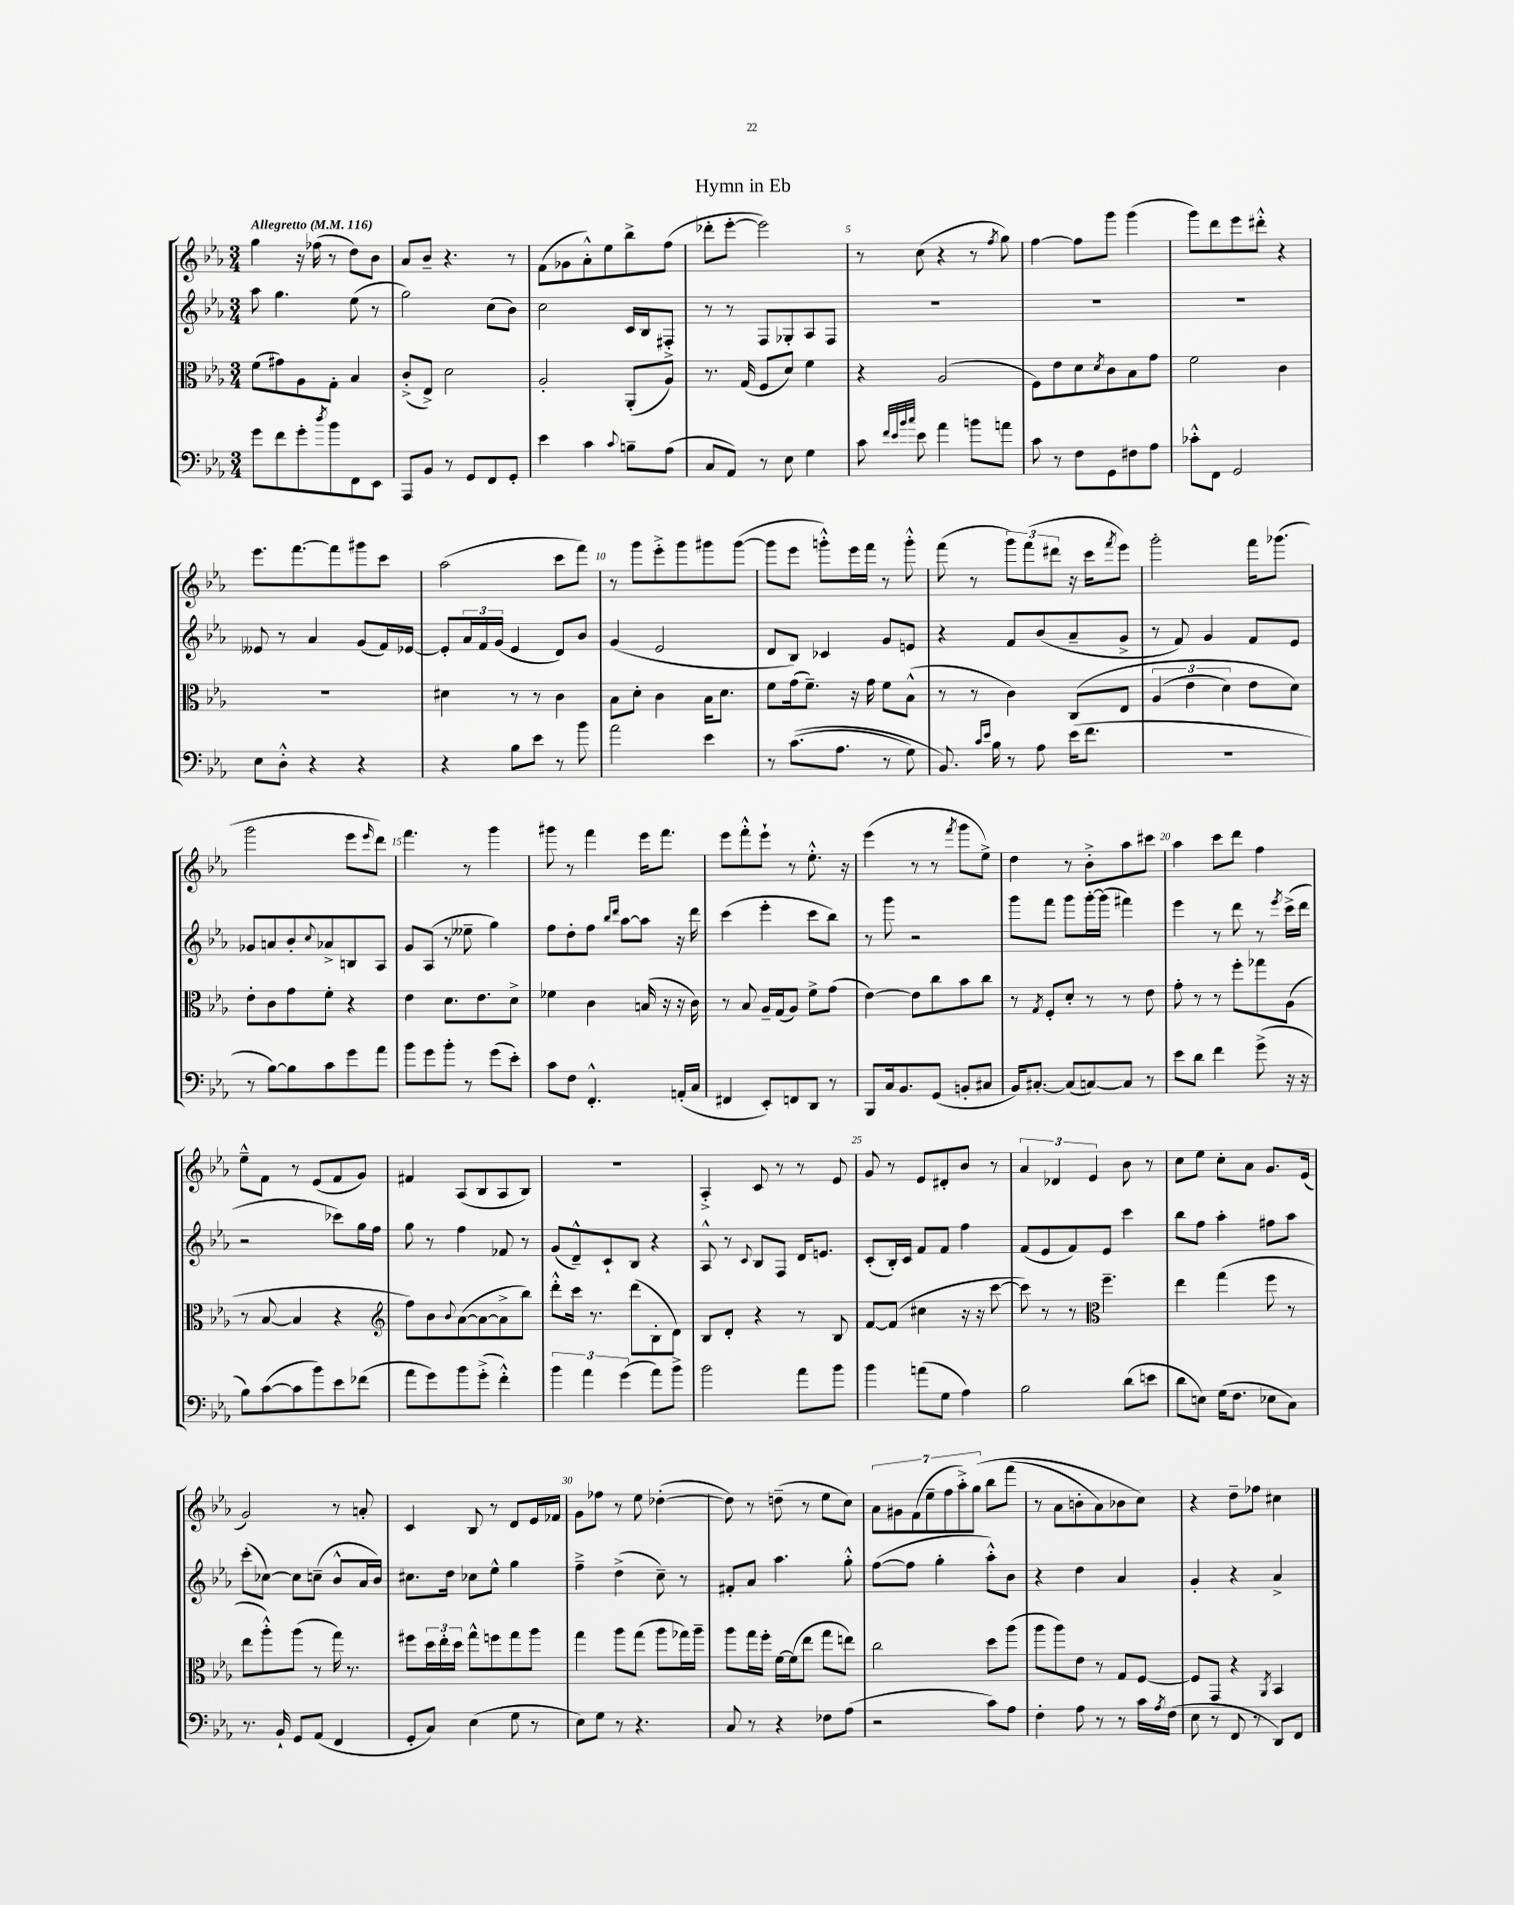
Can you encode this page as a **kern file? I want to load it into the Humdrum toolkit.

**kern	**kern	**kern	**kern
*staff4	*staff3	*staff2	*staff1
*clefF4	*clefC3	*clefG2	*clefG2
*k[b-e-a-]	*k[b-e-a-]	*k[b-e-a-]	*k[b-e-a-]
*M3/4	*M3/4	*M3/4	*M3/4
*MM116	*MM116	*MM116	*MM116
8g	(8f	8aa-	4gg
8f	8g#)	4.gg	.
8g'	8A-	.	16r
.	.	.	(16ff-
8qdd	.	.	.
8b-	8G'	.	8r
8FF	4B-	(8ee-	8dd)
8EE-	.	8r	8b-
=	=	=	=
8AAA-	(8c'^	2gg)	8a-
8BB-	8E-^)	.	8b-~
8r	2d	.	4.r
8GG	.	.	.
8FF	.	(8cc	.
8GG'	.	8b-)	8r
=	=	=	=
4e-	2A-'	2cc	(8f
.	.	.	8g-
4c	.	.	8a-'^^)
.	.	.	8ee-
8qqc	.	.	.
8B~	(8AA-'	16c	8bb-^
.	.	16B-	.
(8A-	8A-)	8F#'^	(8ff
=	=	=	=
8C	8.r	8r	8ddd-'
8AA-)	.	8r	[8eee-'
.	(16G	.	.
8r	8F	8F	2eee-])
8E-	8d)	8G-'	.
4G	4f	8A-	.
.	.	8F	.
=	=	=	=
8c	4r	2.r	8r
32qqf	.	.	.
32qqe-	.	.	.
32qqb-	.	.	.
32qqcc	.	.	.
8e-	.	.	(8cc
4a-	(2A-	.	4r
8b	.	.	8r
.	.	.	8qff
8a	.	.	8gg)
=	=	=	=
8c	8F)	2.r	[4ff
8r	8e-	.	.
8F	8d	.	8ff]
.	8qd	.	.
8GG	8c	.	8ggg
8F#	8B-	.	(4ggg
8A-	8g	.	.
=	=	=	=
8c-'^^	2f	2.r	8ggg)
8FF	.	.	8ddd
2GG	.	.	8eee-
.	.	.	8ddd#'^^
.	4c	.	4r
=	=	=	=
8E-	2.r	8e--	8.eee-
8D'^^	.	8r	.
.	.	.	[8.fff
4r	.	4a-	.
.	.	.	8fff]
4r	.	(8g	8ggg#
.	.	16f)	8ccc
.	.	[16e-	.
=	=	=	=
4r	4d#	8e-']	(2aa-
.	.	24a-	.
.	.	24f	.
.	.	(24g	.
8B-	8r	4e-	.
8e-	8r	.	.
8r	4c	8d)	8ccc
8b-	.	8b-	8fff)
=	=	=	=
2a-	8B-	(4g	8r
.	8d'	.	8ggg
.	4c	2e-	8eee-'^
.	.	.	8ggg
4e-	16B-	.	8ggg#
.	8.d	.	.
.	.	.	([8ggg#
=	=	=	=
8r	8f	8d	8ggg#]
&((8.c	(16g	8B-)	8eee-
.	8.f~)	.	.
.	.	4c-	8ggg'^^)
8.A-	.	.	.
.	16r	.	16eee-
.	16g	.	16fff
8r	8f	8g	8r
8G)	(8B-^^	8e	8ggg'^^
=	=	=	=
8.BB-&)	8r	4r	(8fff
.	8r	.	8r
16qqc	.	.	.
16qqe-	.	.	.
16B-	.	.	.
8r	4c)	8f	12ggg)
.	.	.	(12fff
8A-	.	(8b-	.
.	.	.	12ddd#
(16e-	&(8C	8a-~	16r
8.f	.	.	16ccc
.	.	.	8qfff
.	8E-	8g^	8eee-)
=	=	=	=
2.r	(6A-	8r	2ggg'
.	.	8f)	.
.	6e-	.	.
.	.	4g	.
.	6d)	.	.
.	8e-	8f	16fff
.	.	.	(8.ggg-
.	8d&)	8e-	.
=	=	=	=
8r	8e-'	8g-	2ggg
[8B-)	8c	8a	.
8B-]	8g	8b-'	.
.	.	8qqcc	.
8c	8f'	8a-^	.
8g	4r	8B	8eee-
.	.	.	16qqeee-
8a-	.	8A-	8ddd)
=	=	=	=
8b-	4e-	8g	4.fff
8g	.	(8A-	.
8b-'	8.d	8r	.
8r	.	8ee--~	8r
.	8.e-	.	.
(8g	.	4gg)	4ggg
8e-')	8d^	.	.
=	=	=	=
8c	4f-	8ff	8ggg#
8F	.	8dd'	8r
4.FF'^^	4c	8ff	4fff
.	.	16qqbb-	.
.	.	16qqddd	.
.	.	[8aa-	.
.	(16B	8aa-]	16eee-
.	16r	.	8.fff
(16AA'	16r	16r	.
16C	16c)	16ddd	.
=	=	=	=
4FF#	8r	(4ccc	8eee-
.	8B-	.	8fff'^^
8EE-')	16A-~	4eee-'	8eee-`
.	(16G	.	.
8FF	8A-)	.	8r
8DD	8f^	8ccc	8.ee-'^^
8r	(8g	8bb-)	.
.	.	.	16r
=	=	=	=
8BBB-	[4e-)	8r	(4eee-
16C	.	8ggg	.
8.BB-	.	.	.
.	8e-]	2r	8r
(8GG	8cc	.	8r
.	.	.	8qfff
8BB'	8b-	.	8ggg
8C#	8cc	.	8ee-^)
=	=	=	=
16BB-)	8r	8ggg	4dd
[8.C#'	.	.	.
.	8qG	.	.
.	8F'	8fff	.
(8C#]	8d'	8ggg	8r
[8C)	8r	[16ggg'	8b-'^
.	.	(16ggg]	.
8C]	8r	4fff#)	8aa-
8r	8e-	.	8ccc#
=	=	=	=
8e-	8g'	4eee-	4aa-
8d	8r	.	.
4f	8r	8r	8ccc
.	8ff'	8ddd	8ddd
(8g^	8gg-	8r	4ff
.	.	8qeee-	.
16r	(8A-	(16ccc^	.
16r	.	16ddd	.
=	=	=	=
8B-)	8r	2r	8ee-~^^
([8c	[8B-	.	8f
8c]	4B-]	.	8r
8b-)	.	.	(8e-
8e-	4r	8ccc-)	8f
(8f-	.	16gg	8g)
.	.	16ff	.
=	=	=	=
*	*clefG2	*	*
8a-	8ff)	8gg	4f#
8g)	8b-	8r	.
.	8qqb-	.	.
8b-	([8a-	4ff	(8A-
(8g'^	8a-_	.	8B-
4f'^^)	8a-^]	8f-	8A-
.	8bb-)	8r	8B-)
=	=	=	=
6b-	8ddd'^^	(8g	2.r
.	16ccc	8d~^^)	.
6a-	.	.	.
.	8.r	.	.
.	.	8c`	.
(6g	.	.	.
.	(8ddd	8B-	.
8a-)	8B-'	4r	.
8b-^	8d)	.	.
=	=	=	=
2b-	8B-	8A-^^	4A-'^
.	8d'	8r	.
.	.	8qqc	.
.	4r	8B-	8c
.	.	8F	8r
8a-	8r	16d	8r
.	.	8.e	.
8b-	8B-	.	8e-
=	=	=	=
4b-	[8f	(8c'	8g
.	(8f]	16B-')	8r
.	.	16c	.
(8a	4cc#	8f	8e-
8G	.	8f	8d#'
4A-)	16r	4ff	8b-
.	16r	.	.
.	[8ccc	.	8r
=	=	=	=
2B-	8ccc])	(8f	6a-
.	8r	8e-	.
.	.	.	6d-
.	8r	8f)	.
.	.	.	6e-
*	*clefC3	*	*
.	4.ff~	8e-	.
(8d	.	4ccc	8b-
8e	.	.	8r
=	=	=	=
8d	4ee-	8bb-	8cc
8E)	.	8ff	8ee-
(16G	(4gg	4aa-'	8cc'
8.F	.	.	.
.	.	.	8a-
8E-	8ff	8ff#	8.g
8C)	8r	8aa-	.
.	.	.	(16e-
=	=	=	=
8.r	8ee-	(8ccc'	2g)
.	8aa-'^^)	[8cc-)	.
16BB-`	.	.	.
8GG	(8aa-	8cc-]	.
(8AA-	8r	(8cc~	.
4FF	16gg)	8b-^^	8r
.	8.r	.	.
.	.	16a-	8a'
.	.	16b-)	.
=	=	=	=
8GG'	8ff#	8.cc#	4c
8C)	24dd	.	.
.	24ee-'	.	.
.	.	16dd	.
.	24dd	.	.
(4E-	8gg^^	8cc-	8B-
.	8ff	8ee-^^	8r
8G	8gg	4gg	8d
8r	8aa-	.	16e-
.	.	.	16f-
=	=	=	=
8E-)	4gg	4ff~^	8g
8G	.	.	8ff-
8r	8aa-	(4dd^	8r
4.r	(8gg	.	8ee-
.	8aa-	8cc~)	([4dd-'
.	16gg-)	8r	.
.	16aa-~	.	.
=	=	=	=
8C	8aa-	8f#'	8dd-])
8r	16gg	8a-	8r
.	16ff'	.	.
4r	[16f	4.aa-	(8dd~
.	(16f]	.	.
.	8ee-	.	8r
8F-	8gg	.	8ee-
(8A-	8ee)	8gg'^^	8cc)
=	=	=	=
2r	2cc	([8ff	14a-
.	.	.	14g#
.	.	8ff]	.
.	.	.	(14f
.	.	.	14ee-~
.	.	4gg'	.
.	.	.	14ff
.	.	.	14aa-'^)
.	.	.	&(14gg
8c)	8dd	8aa-'^^)	8bb-
8A-	(8aa-	8b-	(8fff
=	=	=	=
4F'	8aa-	4r	8r
.	8aa-)	.	8a-
8A-	8e-	4dd	8b'
8r	8r	.	8a-)
8r	8G	4a-	8b-
16c	[8F	.	8cc&)
8qA-	.	.	.
(16F	.	.	.
=	=	=	=
8E-	8F]	4g'	4r
8r	8GG	.	.
8FF	4r	4r	8dd~
8r	.	.	8ff-
.	8qAA-	.	.
8DD)	4BB-	4a-^	4cc#
8FF	.	.	.
==	==	==	==
*-	*-	*-	*-
